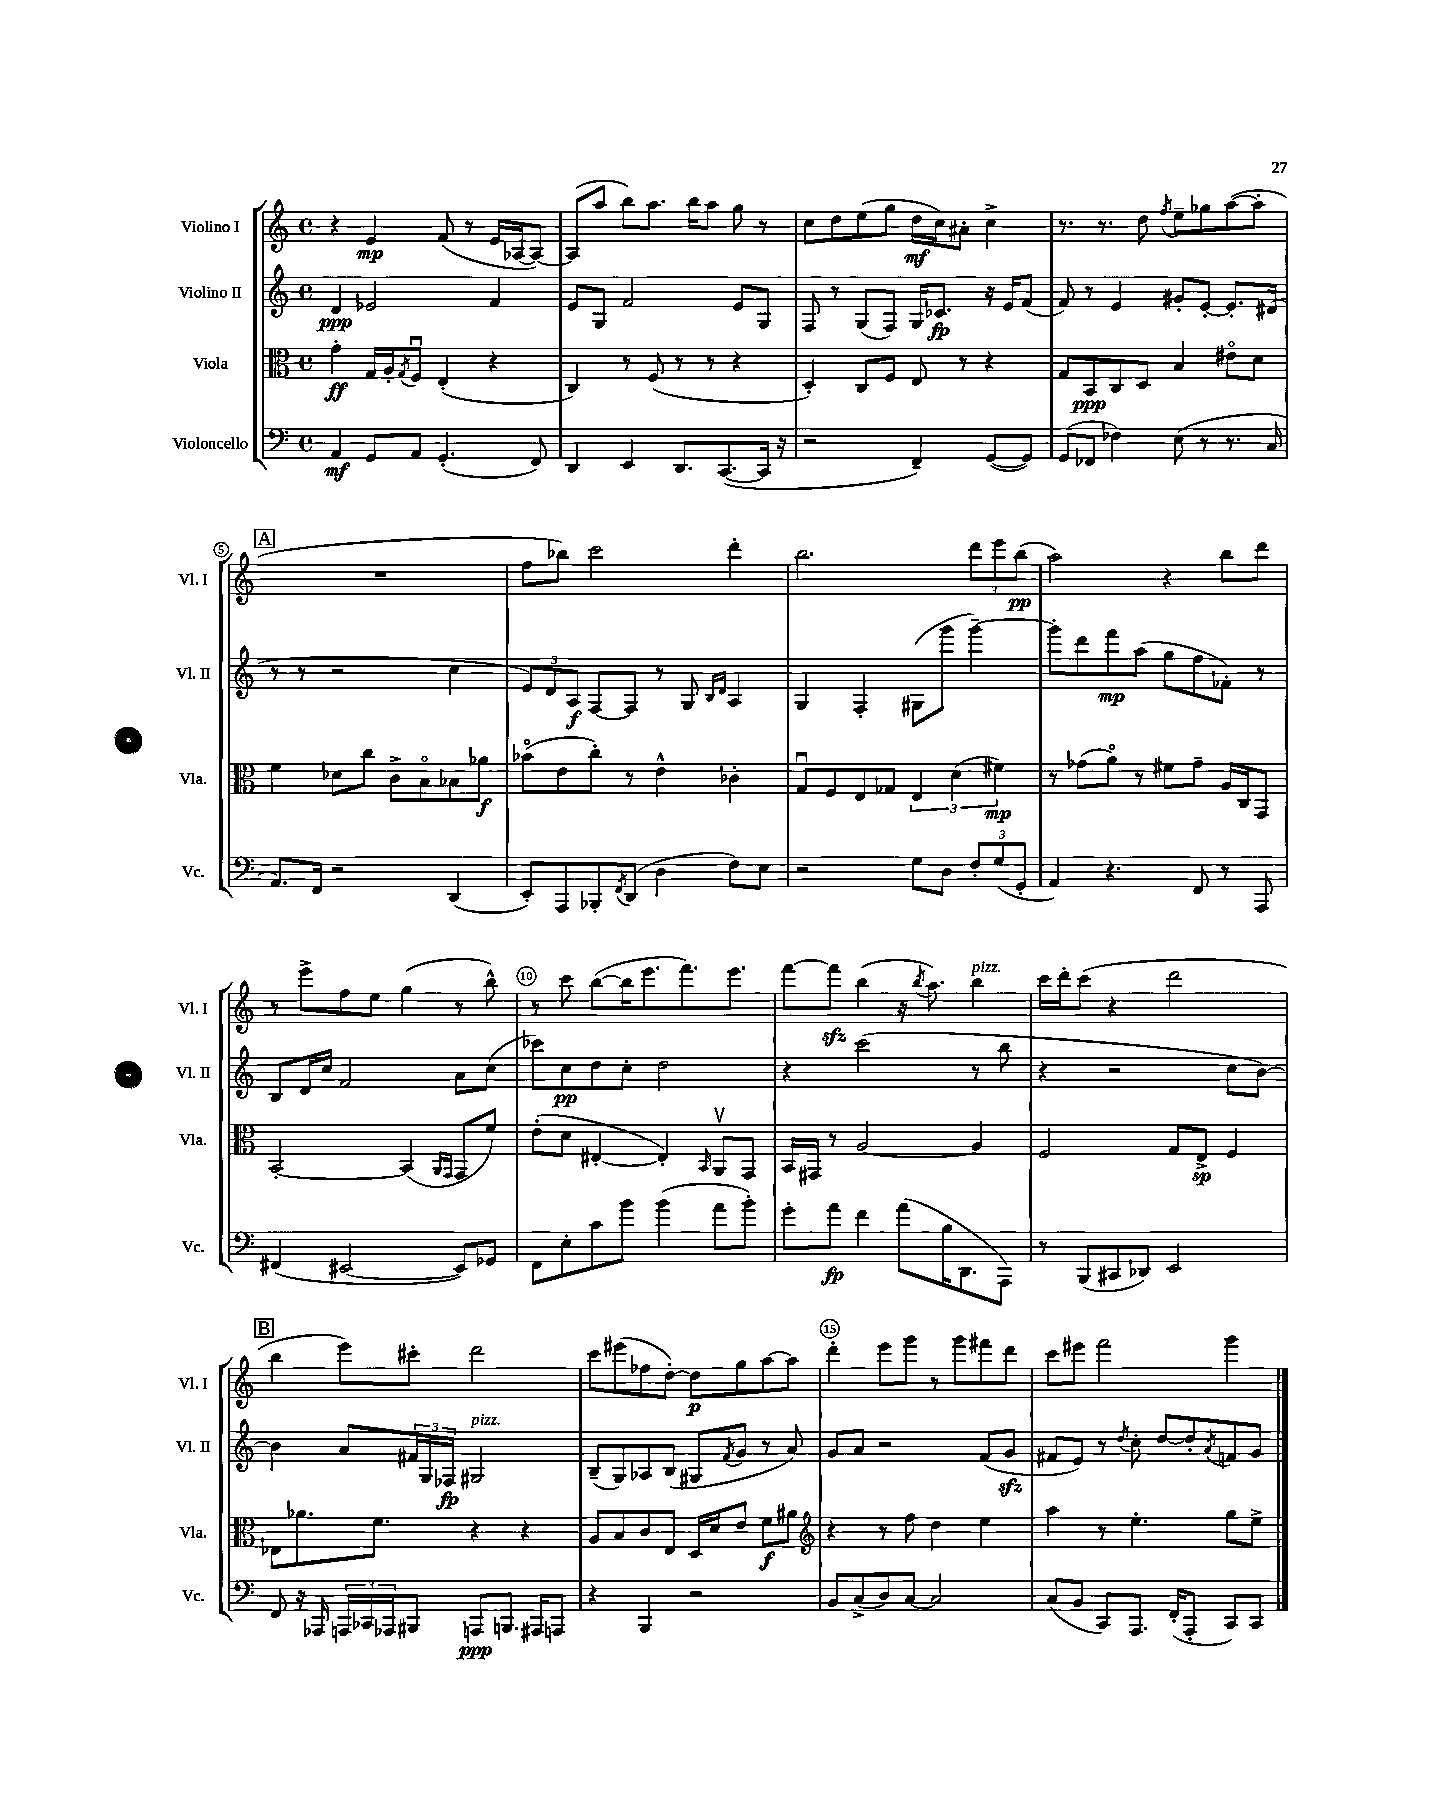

**kern	**dynam	**kern	**dynam	**kern	**dynam	**kern	**dynam
*part4	*part4	*part3	*part3	*part2	*part2	*part1	*part1
*staff4	*staff4	*staff3	*staff3	*staff2	*staff2	*staff1	*staff1
*I"Violoncello	*	*I"Viola	*	*I"Violino II	*	*I"Violino I	*
*I'Vc.	*	*I'Vla.	*	*I'Vl. II	*	*I'Vl. I	*
*clefF4	*	*clefC3	*	*clefG2	*	*clefG2	*
*k[]	*	*k[]	*	*k[]	*	*k[]	*
*M4/4	*	*M4/4	*	*M4/4	*	*M4/4	*
*met(c)	*	*met(c)	*	*met(c)	*	*met(c)	*
=1	=1	=1	=1	=1	=1	=1	=1
4AA/	mf	4g'\	ff	4d/	ppp	4r	.
8GG/L	.	16G/LL	.	2e-X/	.	4e/	mp
.	.	16A'/J	.	.	.	.	.
.	.	8qG/	.	.	.	.	.
8AA/J	.	8Fu/J	.	.	.	.	.
(4.GG'/	.	(4E'/	.	.	.	(8f/	.
.	.	.	.	.	.	8r	.
.	.	4r	.	4f/	.	16e/LL	.
.	.	.	.	.	.	[16A-X/J	.
8FF/)	.	.	.	.	.	8A-/J_)	.
=2	=2	=2	=2	=2	=2	=2	=2
4DD/	.	4C/)	.	8e/L	.	(8A-/L]	.
.	.	.	.	8G/J	.	8aa/J	.
4EE/	.	8r	.	2f/	.	8bb\L)	.
.	.	(8F/	.	.	.	8.aa\J	.
8.DD/L	.	8r	.	.	.	.	.
.	.	.	.	.	.	16bb\KL	.
.	.	8r	.	.	.	8aa\J	.
([8.CC/	.	.	.	.	.	.	.
.	.	4r	.	8e/L	.	8gg\	.
16CC/Jk]	.	.	.	8G/J	.	8r	.
16r	.	.	.	.	.	.	.
=3	=3	=3	=3	=3	=3	=3	=3
2r	.	4D'/)	.	8F/	.	8cc\L	.
.	.	.	.	8r	.	8dd\	.
.	.	8C/L	.	(8G/L	.	(8ee\	.
.	.	8F/J	.	8F/J)	.	8gg\J	.
4FF~/)	.	8E/	.	16G/KL	.	16dd\LL	mf
.	.	.	.	8.c-X/J	fp	16cc\J)	.
.	.	8r	.	.	.	8a#X'\J	.
([8GG/L	.	4r	.	16r	.	4cc^\	.
.	.	.	.	16e/KL	.	.	.
8GG/J])	.	.	.	(8f/J	.	.	.
=4	=4	=4	=4	=4	=4	=4	=4
(8GG/L	.	8G/L	.	8f/)	.	8.r	.
8FF-X/J	.	8BB/	ppp	8r	.	.	.
.	.	.	.	.	.	8.r	.
4F-X\)	.	8C/	.	4e/	.	.	.
.	.	8D/J	.	.	.	8dd\	.
.	.	.	.	.	.	8qff/	.
(8E\	.	4B/	.	8g#X'/L	.	8ee~\L	.
8r	.	.	.	[8e'/J	.	8gg-X\	.
8.r	.	8e#X\L	.	8.e'/L]	.	([8aa\	.
.	.	8d\J	.	.	.	8aa'\J]	.
16C/	.	.	.	(16d#X/Jk	.	.	.
!!LO:LB:g=z
!!LO:REH:place=s1:t=A
=5	=5	=5	=5	=5	=5	=5	=5
8.AA/L)	.	4f\	.	8r	.	1r	.
.	.	.	.	8r	.	.	.
16FF/Jk	.	.	.	.	.	.	.
2r	.	8d-X\L	.	2r	.	.	.
.	.	8cc\J	.	.	.	.	.
.	.	8c^\L	.	.	.	.	.
.	.	8B\	.	.	.	.	.
(4DD/	.	8B-X\	.	4cc\	.	.	.
.	.	8a-X\J	f	.	.	.	.
=6	=6	=6	=6	=6	=6	=6	=6
8EE'/L)	.	(8b-X\L	.	12e/L)	.	8ff\L	.
.	.	.	.	12d/	.	.	.
8AAA/	.	8e\	.	.	.	8bb-X\J)	.
.	.	.	.	12A/J	f	.	.
8BBB-X'/	.	8cc'\J)	.	[8F/L	.	2ccc\	.
8qFF/	.	.	.	.	.	.	.
(8DD/J	.	8r	.	8F/J]	.	.	.
4D\	.	4e^^\	.	8r	.	.	.
.	.	.	.	8G/	.	.	.
.	.	.	.	16qqB/LL	.	.	.
.	.	.	.	16qqd/JJ	.	.	.
8F\L)	.	4c-X'\	.	4A/	.	4ddd'\	.
8E\J	.	.	.	.	.	.	.
=7	=7	=7	=7	=7	=7	=7	=7
2r	.	8Gu/L	.	4G/	.	2.bb\	.
.	.	8F/	.	.	.	.	.
.	.	8E/	.	4F'/	.	.	.
.	.	8G-X/J	.	.	.	.	.
8G\L	.	6E/	.	(8G#X\L	.	.	.
8D\J	.	.	.	8ggg\J	.	.	.
.	.	(6d\	.	.	.	.	.
12F'/L	.	.	.	[4ggg~\)	.	12ddd\L	.
(12G/	.	6f#X\)	mp	.	.	12eee\	.
12GG'/J	.	.	.	.	.	(12bb\J	pp
=8	=8	=8	=8	=8	=8	=8	=8
4AA/)	.	8r	.	8ggg'\L]	.	2aa\)	.
.	.	(8g-X\L	.	8ddd\	.	.	.
4.r	.	8a\J)	.	8fff\	mp	.	.
.	.	8r	.	(8aa\J	.	.	.
.	.	8f#X\L	.	8gg\L	.	4r	.
8FF/	.	8g-~\J	.	8ff\	.	.	.
8r	.	16A/LL	.	8f-X'\J)	.	8bb\L	.
.	.	16C/J	.	.	.	.	.
8AAA/	.	8GG/J	.	8r	.	8ddd\J	.
!!LO:LB:g=z
=9	=9	=9	=9	=9	=9	=9	=9
(4FF#X/	.	[2BB'/	.	8B/L	.	8r	.
.	.	.	.	16d/L	.	8eee^\L	.
.	.	.	.	16cc/JJ	.	.	.
[2EE#X/	.	.	.	2f/	.	8ff\	.
.	.	.	.	.	.	8ee\J	.
.	.	(4BB/]	.	.	.	(4gg\	.
.	.	16qqAA/LL	.	.	.	.	.
.	.	16qqGG/JJ	.	.	.	.	.
8EE#/L])	.	8GG/L	.	8a\L	.	8r	.
8GG-X/J	.	8f/J)	.	(8cc\J	.	8bb^^\)	.
=10	=10	=10	=10	=10	=10	=10	=10
8FF\L	.	(8e'\L	.	8ccc-X\L)	.	8r	.
8E'\	.	8d\J	.	8cc\	pp	8ccc\	.
8c\	.	[4E#X'/	.	8dd\	.	([8bb\L	.
8b\J	.	.	.	8cc'\J	.	16bb\K]	.
.	.	.	.	.	.	8.eee\	.
(4b\	.	4E#'/])	.	2dd\	.	.	.
.	.	.	.	.	.	8.fff\)	.
.	.	16qqBB/	.	.	.	.	.
8a\L	.	8AAv/L	.	.	.	.	.
.	.	.	.	.	.	8.eee\J	.
8b'\J)	.	8GG/J	.	.	.	.	.
=11	=11	=11	=11	=11	=11	=11	=11
8g'\L	.	16BB/LL	.	4r	.	[8fff\L	.
.	.	16GG#X/JJ	.	.	.	.	.
8a\J	fp	8r	.	.	.	8fffzz\J]	.
4f\	.	[2A/	.	(2ccc\	.	(4bb\	.
(8a\L	.	.	.	.	.	16r	.
.	.	.	.	.	.	8qbb/	.
.	.	.	.	.	.	8.aa\)	.
16B\K	.	.	.	.	.	.	.
8.DD\	.	.	.	.	.	.	.
!	!	!	!	!	!	!LO:TX:a:i:t=pizz.	!
.	.	4A/]	.	8r	.	4bb\	.
8AAA\J)	.	.	.	8bb\	.	.	.
=12	=12	=12	=12	=12	=12	=12	=12
8r	.	2F/	.	4r	.	16ccc\LL	.
.	.	.	.	.	.	16ddd'\J	.
(8BBB/L	.	.	.	.	.	(8ccc\J	.
8CC#X/	.	.	.	2r	.	4r	.
8DD-X/J)	.	.	.	.	.	.	.
2EE/	.	8G/L	.	.	.	2ddd\	.
.	.	8E^/J	sp	.	.	.	.
.	.	4F/	.	8cc\L	.	.	.
.	.	.	.	[8b\J)	.	.	.
!!LO:LB:g=z
!!LO:REH:place=s1:t=B
=13	=13	=13	=13	=13	=13	=13	=13
8FF/	.	8E-X\L	.	4b\]	.	4bb\	.
16r	.	8.a-X\	.	.	.	.	.
16AAA-X/	.	.	.	.	.	.	.
24AAAn/LL	.	.	.	8a/L	.	8eee\L)	.
24CC-X/	.	.	.	.	.	.	.
.	.	8.f\J	.	.	.	.	.
24AAA-X/J	.	.	.	.	.	.	.
8BBB#X/J	.	.	.	24f#X/L	.	8ccc#X'\J	.
.	.	.	.	24G/	.	.	.
.	.	.	.	24F-X/JJ	fp	.	.
!	!	!	!	!LO:TX:a:i:t=pizz.	!	!	!
8AAAn/L	ppp	4r	.	2G#X/	.	2ddd\	.
8.BBBn/J	.	.	.	.	.	.	.
.	.	4r	.	.	.	.	.
16AAA#X/KL	.	.	.	.	.	.	.
8AAAn/J	.	.	.	.	.	.	.
=14	=14	=14	=14	=14	=14	=14	=14
4r	.	8A/L	.	(8B~/L	.	8ccc\L	.
.	.	8B/	.	8G/)	.	(8eee#X\	.
4BBB/	.	8c/	.	8A-X/	.	8ff-X\	.
.	.	8E/J	.	(8B/J	.	[8dd'\J)	.
2r	.	16D/LL	.	8G#X/L	.	8dd\L]	p
.	.	16d/J	.	.	.	.	.
.	.	.	.	8qf/	.	.	.
.	.	8e/J	.	8g/J	.	8gg\	.
.	.	8f\L	f	8r	.	[8aa\	.
.	.	8a#X\J	.	8a/)	.	8aa\J]	.
=15	=15	=15	=15	=15	=15	=15	=15
*	*	*clefG2	*	*	*	*	*
8BB/L	.	4r	.	8g/L	.	4ddd'\	.
(8C^/	.	.	.	8a/J	.	.	.
8D/)	.	8r	.	2r	.	8eee\L	.
[8C/J	.	8ff\	.	.	.	8ggg\J	.
2C/]	.	4dd\	.	.	.	8r	.
.	.	.	.	.	.	8ggg\L	.
.	.	4ee\	.	(8f/L	.	8fff#X\	.
.	.	.	.	8gzz/J	.	8ddd\J	.
=16	=16	=16	=16	=16	=16	=16	=16
(8C/L	.	4aa\	.	8f#X/L	.	8ccc\L	.
8BB/J	.	.	.	8e/J)	.	8eee#X\J	.
8CC/L)	.	8r	.	8r	.	2fff\	.
.	.	.	.	8qdd/	.	.	.
8.AAA/J	.	4.ee'\	.	8cc'\	.	.	.
.	.	.	.	[8dd/L	.	.	.
(16FF'/KL	.	.	.	.	.	.	.
8AAA'/J	.	.	.	8dd'/]	.	.	.
.	.	.	.	8qa/	.	.	.
8CC/L)	.	8gg\L	.	8fn/	.	4ggg\	.
8CC/J	.	8ee^\J	.	8g/J	.	.	.
==	==	==	==	==	==	==	==
*-	*-	*-	*-	*-	*-	*-	*-
